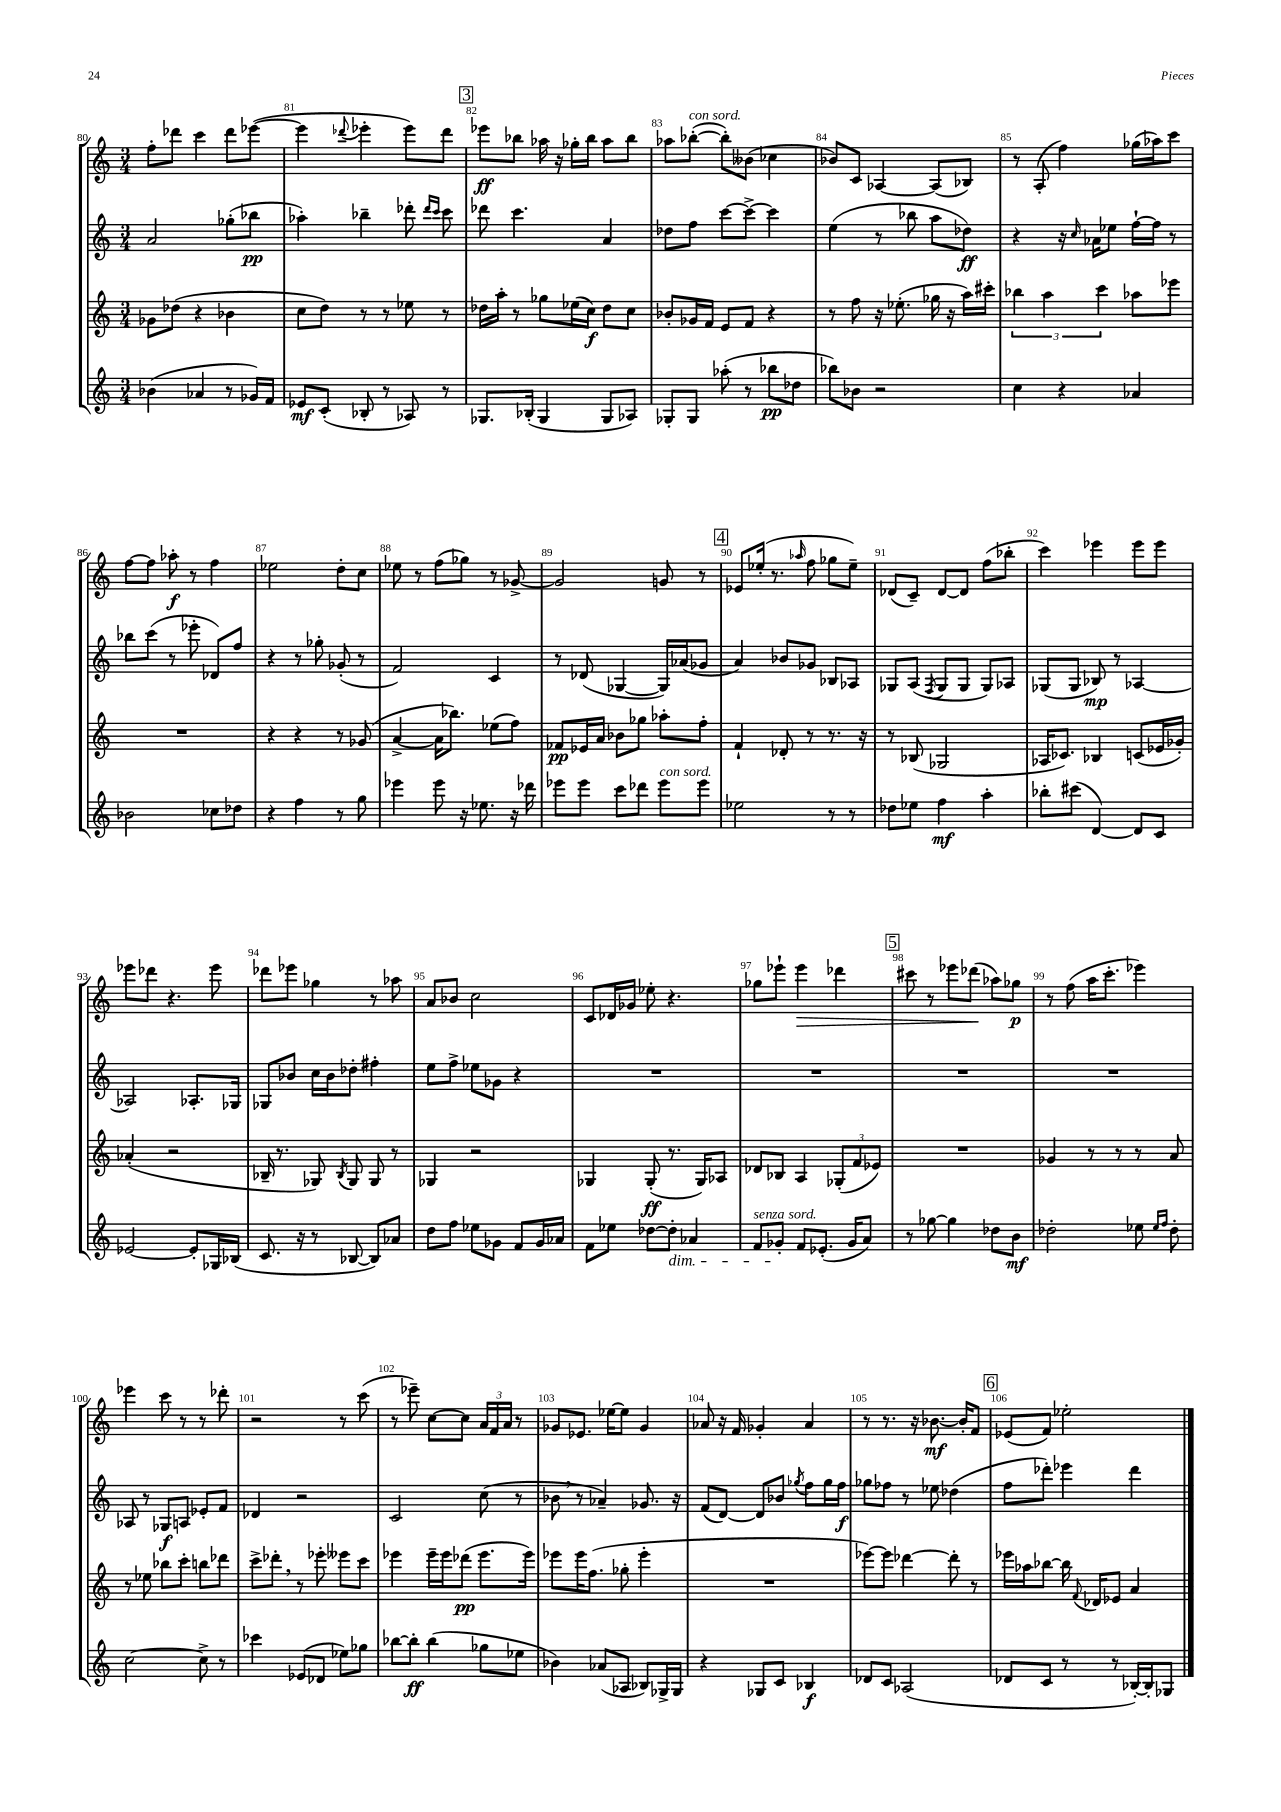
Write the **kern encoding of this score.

**kern	**dynam	**kern	**dynam	**kern	**dynam	**kern	**dynam
*part4	*part4	*part3	*part3	*part2	*part2	*part1	*part1
*staff4	*staff4	*staff3	*staff3	*staff2	*staff2	*staff1	*staff1
*clefG2	*	*clefG2	*	*clefG2	*	*clefG2	*
*k[]	*	*k[]	*	*k[]	*	*k[]	*
*M3/4	*	*M3/4	*	*M3/4	*	*M3/4	*
=80	=80	=80	=80	=80	=80	=80	=80
(4b-X\	.	8g-X\L	.	2a/	.	8ff'\L	.
.	.	(8dd-X\J	.	.	.	8ddd-X\J	.
4a-X/	.	4r	.	.	.	4ccc\	.
8r	.	4b-X\	.	(8gg-X'\L	.	8ddd-\L	.
16g-X/LL)	.	.	.	8bb-X\J	pp	([8eee-X\J	.
16f/JJ	.	.	.	.	.	.	.
=81	=81	=81	=81	=81	=81	=81	=81
8e-X/L	mf	8cc\L	.	4aa-X'\)	.	4eee-\]	.
(8c'/J	.	8dd\J)	.	.	.	.	.
.	.	.	.	.	.	8qqddd-X/	.
8B-X'/	.	8r	.	4bb-X~\	.	4eee-X'\	.
8r	.	8r	.	.	.	.	.
8A-X/)	.	8ee-X\	.	8ddd-X'\	.	8eee-\L)	.
.	.	.	.	16qqddd-/LL	.	.	.
.	.	.	.	16qqccc/JJ	.	.	.
8r	.	8r	.	8ccc\	.	8ddd-\J	.
!!LO:REH:place=s1:t=3
=82	=82	=82	=82	=82	=82	=82	=82
8.G-X/L	.	16dd-X\LL	.	8ddd-X\	.	8eee-X\L	ff
.	.	16aa'\JJ	.	.	.	.	.
.	.	8r	.	4.ccc\	.	8bb-X\J	.
(16B-X'/Jk	.	.	.	.	.	.	.
4G-/	.	8gg-X\L	.	.	.	16aa-X\	.
.	.	.	.	.	.	16r	.
.	.	(16ee-X\L	.	.	.	16gg-X'\LL	.
.	.	16cc\JJ)	f	.	.	16bb-\JJ	.
8G-/L	.	8dd-\L	.	4a/	.	8aa-\L	.
8A-X/J)	.	8cc\J	.	.	.	8bb-\J	.
=83	=83	=83	=83	=83	=83	=83	=83
8G-X'/L	.	8b-X'/L	.	8dd-X\L	.	8aa-X\L	.
!	!	!	!	!	!	!LO:TX:a:i:t=con sord.	!
8G-/J	.	16g-X/L	.	8ff\J	.	([8bb-X'\J	.
.	.	16f/JJ	.	.	.	.	.
(8aa-X'\	.	8e/L	.	[8ccc\L	.	8bb-'\L])	.
8r	.	8f/J	.	8ccc^\J_	.	(8b--X\J	.
8bb-X\L	pp	4r	.	4ccc\]	.	4cc-X\	.
8dd-X\J	.	.	.	.	.	.	.
=84	=84	=84	=84	=84	=84	=84	=84
8bb-X\L)	.	8r	.	(4ee\	.	8b-X/L)	.
8b-X\J	.	8ff\	.	.	.	8c/J	.
2r	.	16r	.	8r	.	[4A-X/	.
.	.	(8.ee-X'\	.	.	.	.	.
.	.	.	.	8bb-X\	.	.	.
.	.	16gg-X\	.	8aa\L	.	(8A-/L]	.
.	.	16r	.	.	.	.	.
.	.	16aa\LL)	.	8dd-X\J)	ff	8B-X/J)	.
.	.	16ccc#X'\JJ	.	.	.	.	.
=85	=85	=85	=85	=85	=85	=85	=85
4cc\	.	6bb-X\	.	4r	.	8r	.
.	.	.	.	.	.	(8A'/	.
.	.	6aa\	.	.	.	.	.
4r	.	.	.	16r	.	4ff\)	.
.	.	.	.	16qqcc/	.	.	.
.	.	.	.	16a-X\KL	.	.	.
.	.	6ccc\	.	.	.	.	.
.	.	.	.	8ee-X\J	.	.	.
4a-X/	.	8aa-X\L	.	[16ff`\LL	.	(16gg-X\LL	.
.	.	.	.	16ff\JJ]	.	16aa-X\J)	.
.	.	8eee-X\J	.	8r	.	8ccc\J	.
!!LO:LB:g=z
=86	=86	=86	=86	=86	=86	=86	=86
2b-X\	.	2.r	.	8bb-X\L	.	[8ff\L	.
.	.	.	.	(8ccc\J	.	8ff\J]	.
.	.	.	.	8r	.	8aa-X'\	f
.	.	.	.	8eee-X'\	.	8r	.
8cc-X\L	.	.	.	8d-X/L)	.	4ff\	.
8dd-X\J	.	.	.	8ff/J	.	.	.
=87	=87	=87	=87	=87	=87	=87	=87
4r	.	4r	.	4r	.	2ee-X\	.
4ff\	.	4r	.	8r	.	.	.
.	.	.	.	8gg-X'\	.	.	.
8r	.	8r	.	(8g-X'/	.	8dd'\L	.
8gg\	.	(8g-X/	.	8r	.	8cc\J	.
=88	=88	=88	=88	=88	=88	=88	=88
4eee-X\	.	[4a^/	.	2f/)	.	8ee-X\	.
.	.	.	.	.	.	8r	.
8eee-\	.	16a\KL]	.	.	.	(8ff\L	.
.	.	8.bb-X\J)	.	.	.	.	.
16r	.	.	.	.	.	8gg-X\J)	.
8.ee-X\	.	.	.	.	.	.	.
.	.	(8ee-X\L	.	4c/	.	8r	.
16r	.	8ff\J)	.	.	.	[8g-X^/	.
16ddd-X\	.	.	.	.	.	.	.
=89	=89	=89	=89	=89	=89	=89	=89
8eee-X\L	.	8f-X/L	pp	8r	.	2g-/]	.
8eee-\J	.	16e-X/L	.	(8d-X/	.	.	.
.	.	16a/JJ	.	.	.	.	.
8ccc\L	.	8b-X\L	.	[4G-X/	.	.	.
8ddd-X\J	.	8gg-X\J	.	.	.	.	.
!LO:TX:a:i:t=con sord.	!	!	!	!	!	!	!
8eee-\L	.	8aa-X'\L	.	16G-/LL])	.	8gn/	.
.	.	.	.	(16a-X/J	.	.	.
8eee-\J	.	8ff'\J	.	8g-X/J	.	8r	.
!!LO:REH:place=s1:t=4
=90	=90	=90	=90	=90	=90	=90	=90
2ee-X\	.	4f`/	.	4a/)	.	8e-X/L	.
.	.	.	.	.	.	(16ee-X'/Jk	.
.	.	.	.	.	.	8.r	.
.	.	8d-X'/	.	8b-X/L	.	.	.
.	.	.	.	.	.	16qqaa-X/	.
.	.	8r	.	8g-X/J	.	8ff\	.
8r	.	8.r	.	8B-X/L	.	8gg-X\L	.
8r	.	.	.	8A-X/J	.	8ee-~\J)	.
.	.	16r	.	.	.	.	.
=91	=91	=91	=91	=91	=91	=91	=91
8dd-X\L	.	8r	.	8G-X/L	.	(8d-X/L	.
8ee-X\J	.	(8B-X/	.	(8A/J	.	8c~/J)	.
.	.	.	.	8qF/	.	.	.
4ff\	mf	2G-X/	.	8G-/L	.	[8d-/L	.
.	.	.	.	8G-/J	.	8d-/J]	.
4aa'\	.	.	.	8G-/L)	.	(8ff\L	.
.	.	.	.	8A-X/J	.	8bb-X'\J	.
=92	=92	=92	=92	=92	=92	=92	=92
8bb-X'\L	.	16A-X/KL	.	(8G-X/L	.	4ccc\)	.
.	.	8.c-X/J)	.	.	.	.	.
(8ccc#X\J	.	.	.	8G-/J	.	.	.
[4d/)	.	4B-X/	.	8B-X/)	mp	4eee-X\	.
.	.	.	.	8r	.	.	.
8d/L]	.	(8cn/L	.	[4A-X/	.	8eee-\L	.
8c/J	.	16e-X/L	.	.	.	8eee-\J	.
.	.	16g-X'/JJ)	.	.	.	.	.
!!LO:LB:g=z
=93	=93	=93	=93	=93	=93	=93	=93
[2e-X/	.	(4a-X'/	.	2A-X/]	.	8eee-X\L	.
.	.	.	.	.	.	8ddd-X\J	.
.	.	2r	.	.	.	4.r	.
8e-'/L]	.	.	.	8.A-X'/L	.	.	.
16G-X/L	.	.	.	.	.	8eee-\	.
(16B-X/JJ	.	.	.	16G-X/Jk	.	.	.
=94	=94	=94	=94	=94	=94	=94	=94
8.c/	.	16B-X~/	.	8G-X/L	.	8ddd-X\L	.
.	.	8.r	.	.	.	.	.
.	.	.	.	8b-X/J	.	8eee-X\J	.
16r	.	.	.	.	.	.	.
8r	.	8G-X/)	.	16cc\LL	.	4gg-X\	.
.	.	.	.	16b-\J	.	.	.
.	.	8qB-/	.	.	.	.	.
[8B-X/	.	8G-/	.	8dd-X'\J	.	.	.
8B-/L])	.	8G-/	.	4ff#X'\	.	8r	.
8a-X/J	.	8r	.	.	.	8aa-X\	.
=95	=95	=95	=95	=95	=95	=95	=95
8dd\L	.	4G-X/	.	8ee\L	.	8a/L	.
8ff\J	.	.	.	8ff^\J	.	8b-X/J	.
8ee-X\L	.	2r	.	8ee-X\L	.	2cc\	.
8g-X\J	.	.	.	8g-X\J	.	.	.
8f/L	.	.	.	4r	.	.	.
16g-/L	.	.	.	.	.	.	.
16a-X/JJ	.	.	.	.	.	.	.
=96	=96	=96	=96	=96	=96	=96	=96
8f\L	.	4G-X/	.	2.r	.	8c/L	.
8ee-X\J	.	.	.	.	.	16d-X/L	.
.	.	.	.	.	.	16g-X/JJ	.
[8dd-X\L	.	(8G-'/	ff	.	.	8ee-X'\	.
!LO:TX:b:i:t=dim.	!	!	!	!	!	!	!
8dd-'\J]	.	8.r	.	.	.	4.r	.
4a-X/	.	.	.	.	.	.	.
.	.	16G-/KL)	.	.	.	.	.
.	.	8A-X/J	.	.	.	.	.
=97	=97	=97	=97	=97	=97	=97	=97
!LO:TX:a:i:t=senza sord.	!	!	!	!	!	!	!
8f/L	.	8d-X/L	.	2.r	.	8gg-X\L	.
8g-X'/J	.	8B-X/J	.	.	.	8eee-X`\J	.
!	!	!	!	!	!	!	!LO:HP:b
8f/L	.	4A/	.	.	.	4eee-\	>
(8.e-X'/J	.	.	.	.	.	.	.
.	.	(12G-X'/L	.	.	.	4ddd-X\	.
16g-/KL	.	.	.	.	.	.	.
.	.	12f/	.	.	.	.	.
8a/J)	.	.	.	.	.	.	.
.	.	12e-X/J)	.	.	.	.	.
!!LO:REH:place=s1:t=5
=98	=98	=98	=98	=98	=98	=98	=98
8r	.	2.r	.	2.r	.	8ccc#X\	.
[8gg-X\	.	.	.	.	.	8r	.
4gg-\]	.	.	.	.	.	8eee-X\L	.
.	.	.	.	.	.	(8ddd-X\J	.
8dd-X\L	.	.	.	.	.	8aa-X\L)	]
8b\J	mf	.	.	.	.	8gg-X\J	p
=99	=99	=99	=99	=99	=99	=99	=99
2dd-X'\	.	4g-X/	.	2.r	.	8r	.
.	.	.	.	.	.	(8ff\	.
.	.	8r	.	.	.	16aa\KL	.
.	.	.	.	.	.	8.ccc'\J	.
.	.	8r	.	.	.	.	.
8ee-X\	.	8r	.	.	.	4eee-X\)	.
16qqee-/LL	.	.	.	.	.	.	.
16qqff/JJ	.	.	.	.	.	.	.
8dd-'\	.	8a/	.	.	.	.	.
!!LO:LB:g=z
=100	=100	=100	=100	=100	=100	=100	=100
[2cc\	.	8r	.	8A-X/	.	4eee-X\	.
.	.	8ee-X\	.	8r	.	.	.
.	.	8bb-X\L	.	8G-X/L	f	8ccc\	.
.	.	8ccc'\J	.	8An/J	.	8r	.
8cc^\]	.	8bbn\L	.	8e-X'/L	.	8r	.
8r	.	8ddd-X\J	.	8f/J	.	8ddd-X'\	.
=101	=101	=101	=101	=101	=101	=101	=101
4ccc-X\	.	8ccc^\L	.	4d-X/	.	2r	.
.	.	8ddd-X',\J	.	.	.	.	.
(8e-X/L	.	8r	.	2r	.	.	.
8d-X/J	.	8eee-X'\	.	.	.	.	.
8ee-X\L)	.	8eee--X\L	.	.	.	8r	.
8gg-X\J	.	8ccc\J	.	.	.	(8ccc\	.
=102	=102	=102	=102	=102	=102	=102	=102
[8bb-X\L	.	4eee-X\	.	2c/	.	8r	.
8bb-'\J]	ff	.	.	.	.	8eee-X~\)	.
(4bb-\	.	16eee-~\LL	.	.	.	[8cc\L	.
.	.	16eee-\J	.	.	.	.	.
.	.	(8ddd-X\J	pp	.	.	8cc\J]	.
8gg-X\L	.	8.eee-\L	.	(8cc\	.	24a/LL	.
.	.	.	.	.	.	24f/	.
.	.	.	.	.	.	24a/JJ	.
8ee-X\J	.	.	.	8r	.	8r	.
.	.	16eee-\Jk)	.	.	.	.	.
=103	=103	=103	=103	=103	=103	=103	=103
4b-X\)	.	8eee-X\L	.	8b-X,\	.	8g-X/L	.
.	.	16eee-\K	.	8r	.	8.e-X/J	.
.	.	(8.ff\J	.	.	.	.	.
(8a-X/L	.	.	.	4a-X~/)	.	.	.
.	.	.	.	.	.	[16ee-X\KL	.
8A-X/J	.	8gg-X'\	.	.	.	8ee-\J]	.
8B-X/L)	.	4eee-'\	.	8.g-X/	.	4g-/	.
16G-X^/L	.	.	.	.	.	.	.
16G-/JJ	.	.	.	16r	.	.	.
=104	=104	=104	=104	=104	=104	=104	=104
4r	.	2.r	.	(8f/L	.	8a-X/	.
.	.	.	.	[8d/J)	.	16r	.
.	.	.	.	.	.	16f/	.
8G-X/L	.	.	.	8d/L]	.	4g-X'/	.
8c/J	.	.	.	8b-X/J	.	.	.
.	.	.	.	8qgg-X/	.	.	.
4B-X/	f	.	.	8ff\L	.	4a-/	.
.	.	.	.	16gg-\L	.	.	.
.	.	.	.	16ff\JJ	f	.	.
=105	=105	=105	=105	=105	=105	=105	=105
8d-X/L	.	[8eee-X\L)	.	8gg-X\L	.	8r	.
8c/J	.	8eee-\J]	.	8ff-X\J	.	8.r	.
(2A-X/	.	[4ddd-X\	.	8r	.	.	.
.	.	.	.	.	.	16r	.
.	.	.	.	8ee-X\	.	[8.b-X\	mf
.	.	8ddd-'\]	.	(4dd-X\	.	.	.
.	.	.	.	.	.	16b-'/KL]	.
.	.	8r	.	.	.	8f/J	.
!!LO:REH:place=s1:t=6
=106	=106	=106	=106	=106	=106	=106	=106
8d-X/L	.	16eee-X\LL	.	8ff\L	.	(8e-X/L	.
.	.	16aa-X\J	.	.	.	.	.
8c/J	.	[8bb-X\J	.	8ddd-X'\J)	.	8f/J)	.
8r	.	16bb-\]	.	4eee-X\	.	2ee-X'\	.
.	.	8qqf/	.	.	.	.	.
.	.	16d-X/KL	.	.	.	.	.
8r	.	8e-X/J	.	.	.	.	.
[16B-X'/LL)	.	4a/	.	4ddd-\	.	.	.
16B-'/J]	.	.	.	.	.	.	.
8G-X/J	.	.	.	.	.	.	.
==	==	==	==	==	==	==	==
*-	*-	*-	*-	*-	*-	*-	*-
